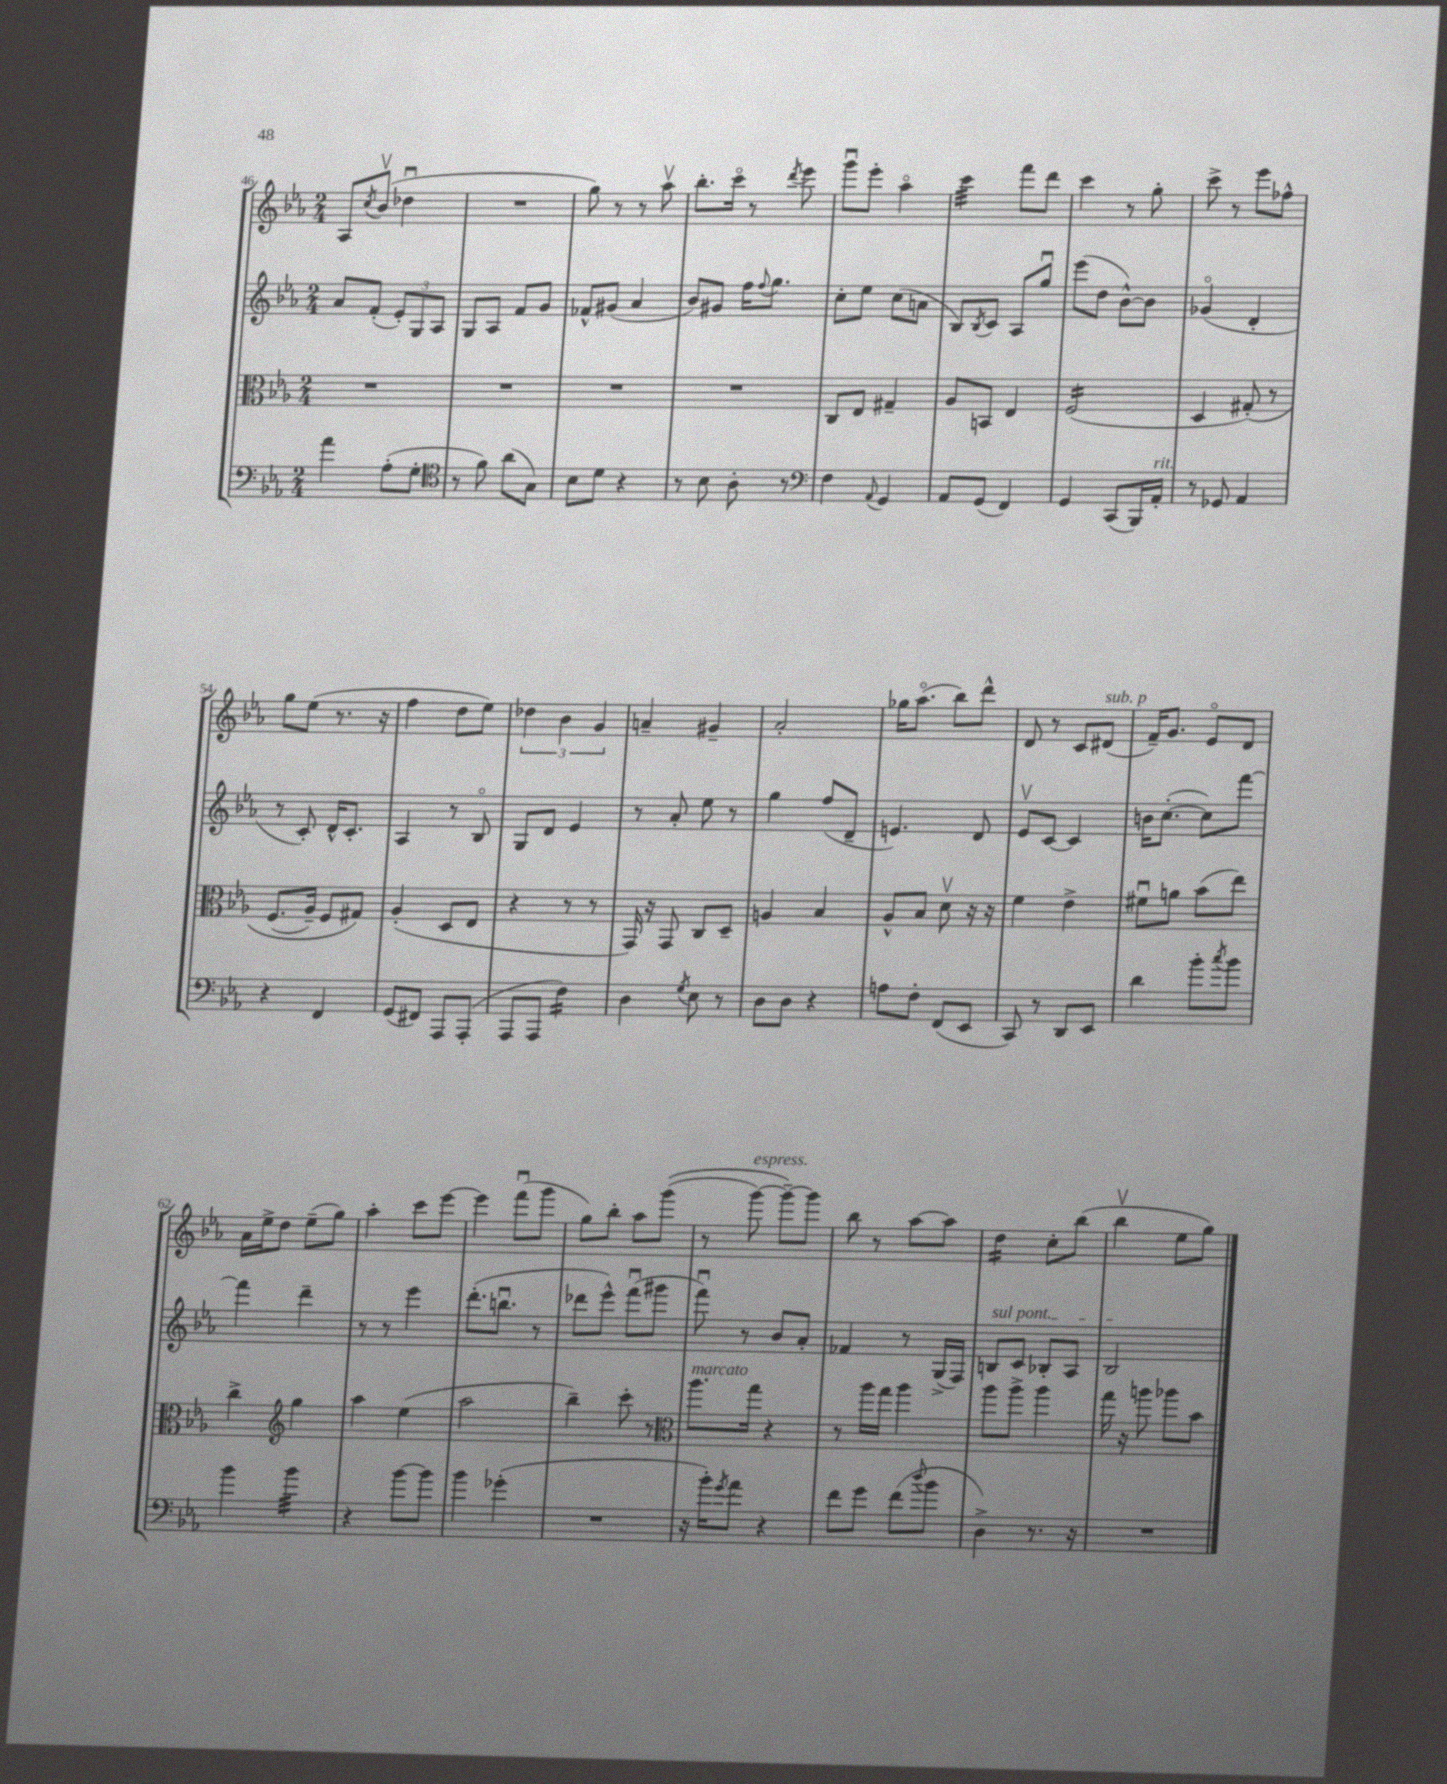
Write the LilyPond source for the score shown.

<<
\new StaffGroup <<
\new Staff = "s0" {
    \clef treble \key ees \major \numericTimeSignature \time 2/4
    aes8 \acciaccatura { c''8 } bes'8\upbow( des''4\downbow |
    R2 |
    g''8) r8 r8 aes''8\upbow |
    bes''8.-. c'''16\flageolet r8 \acciaccatura { d'''8 } ees'''8 |
    g'''8\downbow ees'''8-. aes''4\flageolet |
    c'''4:32 f'''8 d'''8 |
    c'''4 r8 g''8-. |
    c'''8-> r8 ees'''8 fes''8-^ |
    g''8 ees''8( r8. r16 |
    f''4 d''8 ees''8) |
    \tuplet 3/2 { des''4 bes'4 g'4 } |
    a'4-- gis'4-- |
    aes'2-. |
    ges''16 aes''8.\flageolet( bes''8) d'''8-^ |
    d'8 r8 c'8 dis'8^\markup { \italic "sub. p" }( |
    f'16--) g'8. ees'8\flageolet d'8 |
    aes'16 ees''16-> d''8 ees''8--( g''8) |
    aes''4-. c'''8 ees'''8~ |
    ees'''4 f'''8\downbow( g'''8 |
    g''8) bes''8-. aes''8 g'''8(\( |
    r8 g'''8~^\markup { \italic "espress." }) g'''8~--\) g'''8 |
    bes''8 r8 aes''8~ aes''8 |
    d''4:16 c''8-. bes''8( |
    bes''4\upbow ees''8 g''8) \bar "|." |
}
\new Staff = "s1" {
    \clef treble \key ees \major \numericTimeSignature \time 2/4
    aes'8 f'8-.( \tuplet 3/2 { ees'8-.) g8 aes8 } |
    g8 aes8 f'8 g'8 |
    fes'8-^ gis'8( aes'4 |
    bes'8) gis'8 f''16 \appoggiatura { f''8 } g''8. |
    c''8-. ees''8 c''8( a'8 |
    bes8) \acciaccatura { bes8 } c'8 aes8 g''8\downbow |
    ees'''8( d''8 bes'8~-^) bes'8 |
    ges'4\flageolet( d'4-. |
    r8 c'8-.) d'16-^ c'8.-. |
    aes4 r8 bes8\flageolet |
    g8 d'8 ees'4 |
    r8 aes'8-. ees''8 r8 |
    g''4 f''8( d'8-- |
    e'4.) d'8 |
    ees'8\upbow c'8~ c'4 |
    b'16 c''8.~-.( c''8) f'''8~ |
    f'''4 d'''4-- |
    r8 r8 ees'''4 |
    d'''8.-.( b''8.\downbow r8 |
    des'''8 ees'''8-^) f'''8\downbow( gis'''8 |
    f'''8\downbow) r8 bes'8 aes'8-. |
    fes'4 r8 g16->( f16) |
    \once \override TextSpanner.bound-details.left.text = \markup { \italic "sul pont." } b8\startTextSpan c'8 bes8-. aes8 |
    bes2\stopTextSpan \bar "|." |
}
\new Staff = "s2" {
    \clef alto \key ees \major \numericTimeSignature \time 2/4
    R2 |
    R2 |
    R2 |
    R2 |
    c8 ees8 gis4-- |
    aes8 b,8 ees4 |
    f2:16( |
    d4 gis8-.)\( r8 |
    f8.( aes16--) f8 gis8\) |
    aes4-.( d8 ees8 |
    r4 r8 r8 |
    g,16) r16 g,8 c8 d8-- |
    a4 bes4 |
    aes8-^ bes8 d'8\upbow r16 r16 |
    f'4 ees'4-> |
    fis'8\downbow a'8 bes'8( ees''8) |
    c''4-> \clef treble g''4 |
    aes''4 ees''4( |
    aes''2 |
    bes''4--) c'''8-. r8 |
    \clef alto aes''8.^\markup { \italic "marcato" } g''16 r4 |
    r8 aes''16 g''16 aes''4 |
    aes''8 aes''8-> aes''4 |
    g''16 r16 a''8 aes''8 bes'8 \bar "|." |
}
\new Staff = "s3" {
    \clef bass \key ees \major \numericTimeSignature \time 2/4
    aes'4 aes8-.( g8-. |
    \clef tenor r8 f'8) aes'8( g8) |
    bes8 d'8 r4 |
    r8 bes8 aes8-. r8 |
    \clef bass f4 \appoggiatura { aes,8 } g,4 |
    aes,8 g,8( f,4) |
    g,4 c,8( bes,,16) aes,16-.^\markup { \italic "rit." } |
    r8 ges,8 aes,4 |
    r4 f,4 |
    g,8( fis,8) aes,,8 aes,,8-.( |
    aes,,8 aes,,8 f4:16) |
    d4 \acciaccatura { g8 } ees8 r8 |
    d8 d8 r4 |
    a8 f8-. f,8( ees,8 |
    c,8) r8 d,8 ees,8 |
    d'4 bes'8-. \acciaccatura { c''8 } bes'8 |
    bes'4 bes'4:32 |
    r4 bes'8~ bes'8 |
    bes'4 ges'4-.( |
    R2 |
    r16 bes'16-.) \acciaccatura { g'8 } aes'8 r4 |
    f'8 g'8 f'8( \appoggiatura { d''8 } bes'8 |
    d4->) r8. r16 |
    R2 \bar "|." |
}
>>
>>
\layout { \context { \Score currentBarNumber = #46 } }
